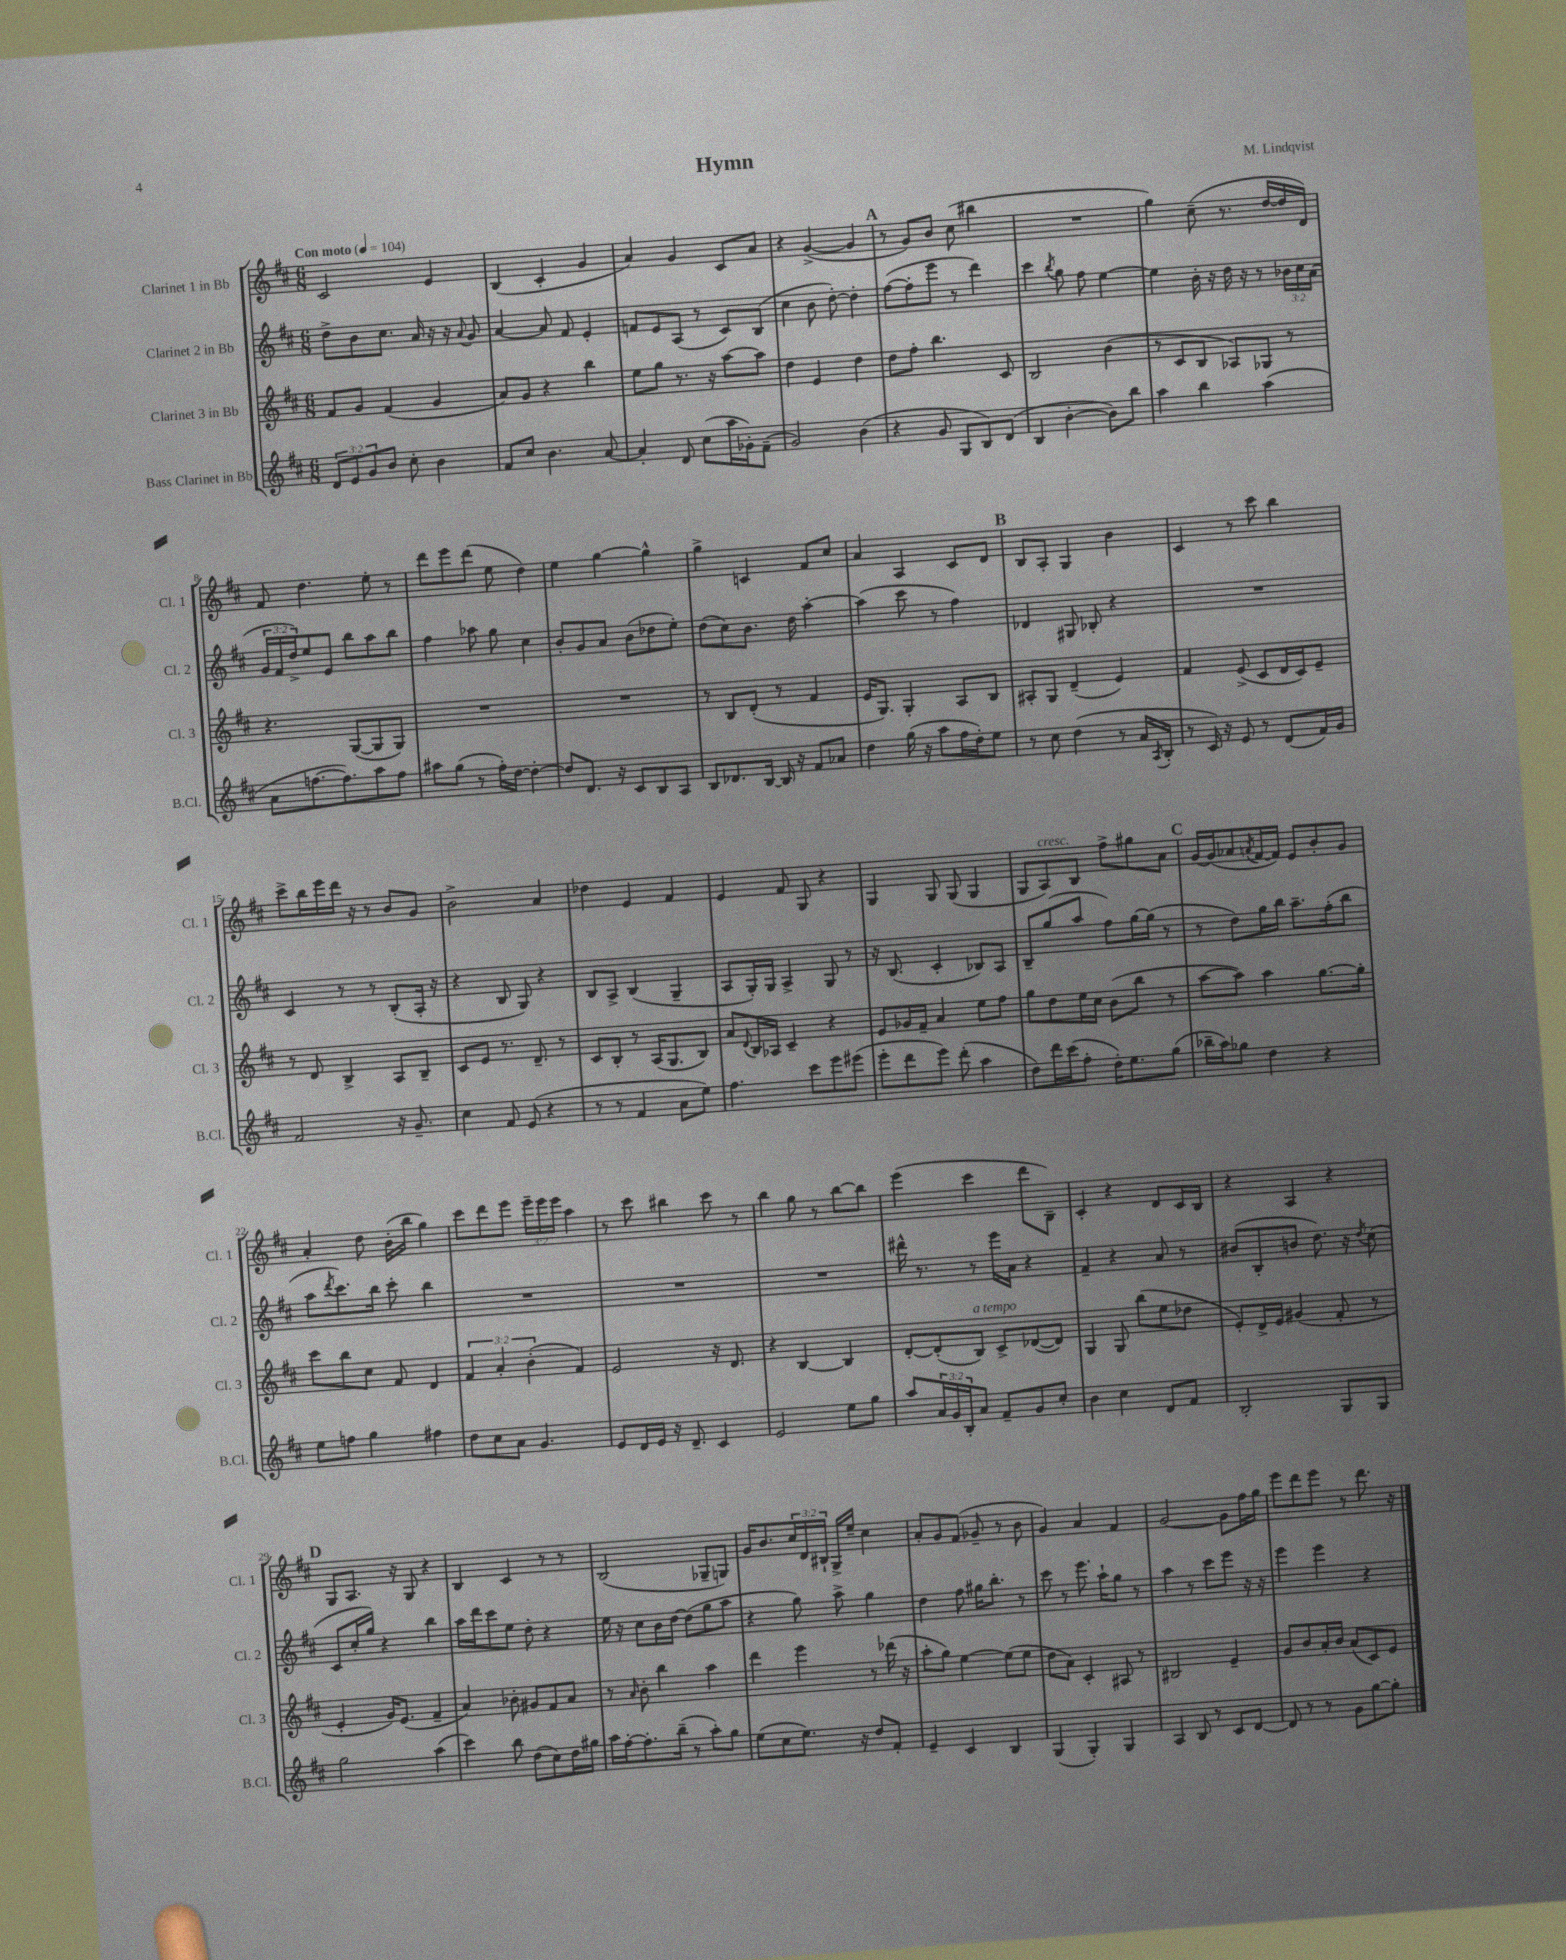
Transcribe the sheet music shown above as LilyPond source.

\header { title = "Hymn" composer = "M. Lindqvist" }
<<
\new StaffGroup <<
\new Staff = "s0" \with { instrumentName = "Clarinet 1 in Bb" shortInstrumentName = "Cl. 1" } {
    \clef treble \key d \major \numericTimeSignature \time 6/8 \override Staff.TupletNumber.text = #tuplet-number::calc-fraction-text \tempo "Con moto" 4 = 104
    cis'2 e'4 |
    b4( cis'4-. g'4 |
    a'4) g'4 cis'8 a'8 |
    r4 g'4~->( g'4 |
    \mark \markup { \bold "A" } r8 g'8) b'8 cis''8( bis''4 |
    R2. |
    g''4) cis''8--( r8. d''16~ d''16 d'16) |
    fis'8 d''4. e''8-. r8 |
    d'''8 e'''8 d'''8( e''8 d''4) |
    e''4 g''4~ g''4-^ |
    g''4-> c'4 fis'8 cis''8 |
    a'4 a4 cis'8 d'8 |
    \mark \markup { \bold "B" } b8 a8-. g4 b'4 |
    cis'4 r8 cis'''8 b''4 |
    cis'''8-> b''16 e'''16 d'''16 r16 r8 b'8 g'8 |
    b'2-> a'4 |
    des''4 e'4 fis'4 |
    e'4 fis'8 g8 r4 |
    g4 g8 g8( g4 |
    g8 a8^\markup { \italic "cresc." }) b8 fis''8-> gis''8 a'8 |
    \mark \markup { \bold "C" } g'16~ g'16( aes'8 \acciaccatura { a'8 } fis'16~ fis'16) e'8 b'8-. g'8 |
    a'4-. d''8 b'16-.( b''16 g''4) |
    cis'''8 d'''8 e'''8 \tuplet 3/2 { e'''16-- e'''16 e'''16 } a''4 |
    r8 cis'''8 bis''4 cis'''8 r8 |
    b''4 g''8 r8 b''8~ b''8 |
    e'''4( cis'''4 d'''8 b8--) |
    cis'4-. r4 d'8 cis'16 b16 |
    r4 a4 r4 |
    \mark \markup { \bold "D" } g8 a8. r16 g8 r4 |
    b4 cis'4 r8 r8 |
    b2( ges8-- g8) |
    g'16 b'8. \tuplet 3/2 { cis''16 d'16 bis16-! } g16-> e''16-- cis''4 |
    a'8-. g'8 fis'8( ges'8-- r8 b'8 |
    g'4) a'4 fis'4 |
    g'2~ g'8 fis''16 g''16 |
    e'''8 d'''8 e'''8 r8 d'''8. r16 \bar "|." |
}
\new Staff = "s1" \with { instrumentName = "Clarinet 2 in Bb" shortInstrumentName = "Cl. 2" } {
    \clef treble \key d \major \numericTimeSignature \time 6/8 \override Staff.TupletNumber.text = #tuplet-number::calc-fraction-text
    d''8-> b'8 cis''8. a'16 r16 r16 \appoggiatura { a'8 } g'8 |
    a'4~ a'8 fis'8 e'4-. |
    f'8 e'8 a8( r8 cis'8) b8( |
    cis''4 b'8 d''8~-.) d''4-. |
    \mark \markup { \bold "A" } fis''8~( fis''8-. e'''8 r8 d'''4) |
    cis'''4 \acciaccatura { b''8 } g''8 fis''8 e''4~ |
    e''4 b'16-. r16 d''16 r16 r8 \tuplet 3/2 { bes'16 cis''16 a'16( } |
    \tuplet 3/2 { g'16 fis'16 d''16->) } e''8 e'8 b''8 a''8 b''8 |
    fis''4 aes''8 g''8 cis''4 |
    b'8-. g'8 a'8 b'8( des''8 e''8-.) |
    d''8( cis''8) b'8. d''16 a''4~-. |
    a''4( cis'''8 r8 fis''4) |
    \mark \markup { \bold "B" } des'4 gis8 bes8-. r4 |
    R2. |
    cis'4 r8 r8 b8-.( a16-. r16 |
    r4 b8 g8) r4 |
    b8 a8-> b4( g4-- |
    a8 g16-.) g16 a4-> g8 r8 |
    r16 b8.( cis'4-. bes8) a8 |
    b8-- g''8( a''8 fis''8) g''16~ g''16( r8 |
    \mark \markup { \bold "C" } r8 d''8) g''16 b''16 a''8.-- fis''16-.( b''8 |
    a''8 \acciaccatura { d'''8 } cis'''8.) b''16 cis'''8-. b''4 |
    R2. |
    R2. |
    R2. |
    dis'''16-^ r8. r8 e'''16 a'16 r4 |
    fis'4-- r4 a'8 r8 |
    bis'8( b8-. b'8 d''8.) r16 \acciaccatura { d''8 } cis''8( |
    \mark \markup { \bold "D" } cis'8 cis''16-. g''16) r4 b''4 |
    a''16 d'''16 cis'''8 e''8 d''8-. r4 |
    e''16 r16 cis''8 b'16 d''16~ d''8( g''8 a''8 |
    r4 g''8) a''8-> g''4 |
    d''4 fis''8 gis''16 b''8.-. r8 |
    cis'''8 r8 e'''8. a''16-! g''8 r8 |
    a''4 r8 cis'''8 e'''8 r16 r16 |
    e'''4 e'''4 r4 \bar "|." |
}
\new Staff = "s2" \with { instrumentName = "Clarinet 3 in Bb" shortInstrumentName = "Cl. 3" } {
    \clef treble \key d \major \numericTimeSignature \time 6/8 \override Staff.TupletNumber.text = #tuplet-number::calc-fraction-text
    fis'8 g'8 fis'4( g'4 |
    a'8) g'8 r4 b''4 |
    e''8 g''8 r8. r16 a''8~ a''8 |
    d''4 e'4 d''4 |
    \mark \markup { \bold "A" } d''8 fis''8-. b''4. cis'8 |
    b2 b'4( |
    r8 cis'8 b8 aes8) ges8 r8 |
    r4. g8~( g8 g8) |
    R2. |
    R2. |
    r8 b8 d'8-.( r8 fis'4 |
    e'16 g8.) g4-. a8 b8 |
    \mark \markup { \bold "B" } ais8-. g8 d'4--( e'4) |
    fis'4 e'8->( cis'8 d'16 cis'16) e'8-- |
    r8 d'8 b4-> a8 b8-- |
    cis'8 e'8 r8. d'8.-- r8 |
    cis'8 b8-. r8 a16( g8. b8) |
    a'8 \appoggiatura { d'8 } b16 aes16 cis'4-- r4 |
    e'8 ges'16 fis'16-- a'4 e''8 fis''8 |
    g''8 d''8 e''16 cis''16 b'8( b''8 r8 |
    \mark \markup { \bold "C" } a''8~ a''8) a''4 g''8.~ g''16-. |
    cis'''8 b''8 cis''8 fis'8 d'4 |
    \tuplet 3/2 { fis'4 a'4-. b'4-.( } fis'4) |
    e'2 r16 d'8. |
    r4 b4~ b4 |
    d'8~-. d'8-.( b8^\markup { \italic "a tempo" }) cis'8-> des'8~( des'8) |
    g4 g8 b''8( e''8 des''8 |
    e'8-.) d'16-> e'16 gis'4( fis'8-. r8 |
    \mark \markup { \bold "D" } e'4-. g'16) e'8.( fis'4-- |
    a'4) bes'8-. gis'8 fis'8 a'8 |
    r8 \grace { a'16 } b'8-. b''4 a''4 |
    d'''4 e'''4 r8 des'''16( r16 |
    a''8-. g''8) e''4~ e''8( e''8 |
    d''8 a'8) cis'4-. ais8 r8 |
    bis2 e'4-- |
    g'8 b'8 a'16-. b'16 a'8( cis'8) e'8 \bar "|." |
}
\new Staff = "s3" \with { instrumentName = "Bass Clarinet in Bb" shortInstrumentName = "B.Cl." } {
    \clef treble \key d \major \numericTimeSignature \time 6/8 \override Staff.TupletNumber.text = #tuplet-number::calc-fraction-text
    \tuplet 3/2 { d'8 e'8 g'8 } b'8 cis''8-. b'4 |
    fis'8 cis''8 b'4. a'8~ |
    a'4-. d'8 cis''8( a''16 ges'16-.) fis'8--( |
    g'2) b'4( |
    \mark \markup { \bold "A" } r4 g'8 g8 b8) d'8( |
    b4 b'4~-. b'8) b''8 |
    a''4 b''4 a''4( |
    a'8 f''8.~ f''8.) a''8 f''8 |
    ais''8 g''8( r8 fis''16-.) d''16~ d''4~-. |
    d''8 d'8. r16 cis'8 b8 a8 |
    b8 des'8. b16~ b16 r16 fis'8 aes'8 |
    d''4 g''16( r16 a''8 fis''16 d''16-.) e''8 |
    \mark \markup { \bold "B" } r8 cis''8 d''4( r8 a'16 \acciaccatura { a8 } b16-. |
    r8 cis'16) r16 e'8 r8 d'8( fis'16) g'16 |
    fis'2 r16 g'8.-- |
    cis''4 fis'8 e'8( r4 |
    r8 r8 fis'4 a'8 e''8) |
    fis''4. cis'''8 e'''8 eis'''8( |
    e'''8-. d'''8 e'''8) d'''8-.( a''4 |
    d''8) d'''16 cis'''16( fis''8-. d''16-.) e''8. g''8( |
    \mark \markup { \bold "C" } bes''16-- a''16) ges''8 d''4 r4 |
    e''8 f''8 g''4 fis''4 |
    d''8 cis''8 a'8 g'4. |
    e'8 d'16 e'16 r16 d'8.-- cis'4 |
    e'2 e''8 g''8 |
    a''8 \tuplet 3/2 { a'16 g'16 b16-. } a'8 fis'8-- g'8 cis''8-. |
    b'4 cis''4 d'8 fis'8 |
    b2-. g8 g8 |
    \mark \markup { \bold "D" } g''2 a''4( |
    cis'''4) b''8 d''8( cis''8) d''16 gis''16 |
    a''16 fis''16~-. fis''8.-. b''16--( r8 a''8-.) g''8 |
    e''8( cis''8 e''8.) r16 d''8 fis'8-. |
    e'4-- cis'4 b4 |
    g4( g4-.) g4 |
    a4 b8 r8 cis'8 d'8~ |
    d'8 r8 r8 g'8 g''8~ g''8-. \bar "|." |
}
>>
>>
